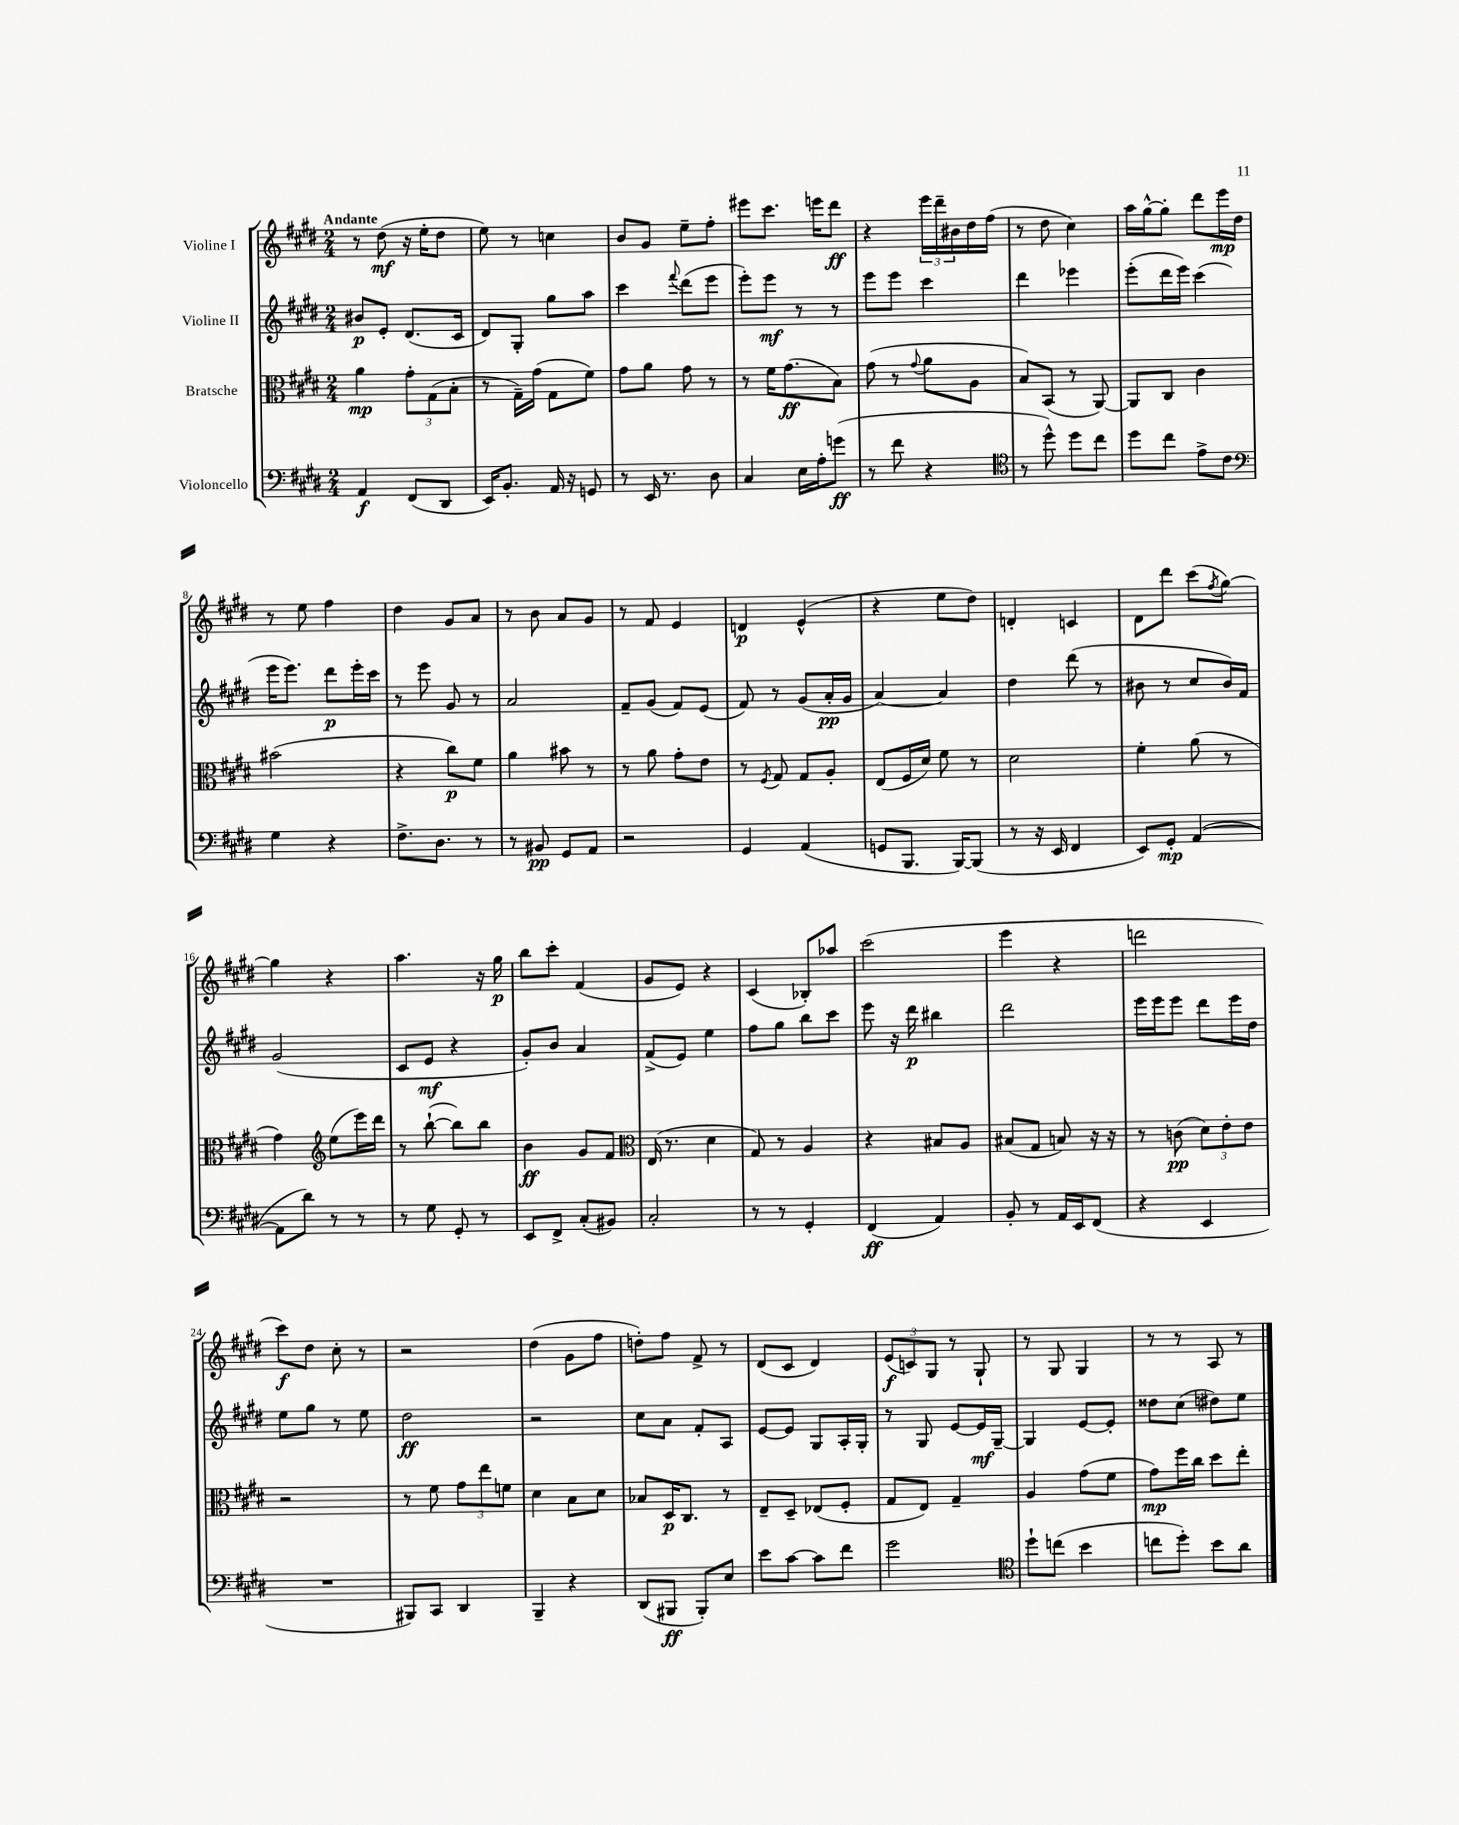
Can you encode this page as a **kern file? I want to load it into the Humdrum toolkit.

**kern	**kern	**kern	**kern
*staff4	*staff3	*staff2	*staff1
*clefF4	*clefC3	*clefG2	*clefG2
*k[f#c#g#d#]	*k[f#c#g#d#]	*k[f#c#g#d#]	*k[f#c#g#d#]
*M2/4	*M2/4	*M2/4	*M2/4
4AA	4a	8b#	8r
.	.	8e'	(8dd#
(8FF#	12g#'	(8.d#	16r
.	.	.	16ee'
.	(12G#	.	.
8DD#	.	.	8dd#
.	12B'	.	.
.	.	16c#	.
=	=	=	=
16EE)	8r	8d#)	8ee)
8.BB'	.	.	.
.	16G#~)	8G#'	8r
.	(16g#	.	.
16AA	8G#	8gg#	4cc
16r	.	.	.
8GG	8f#)	8aa	.
=	=	=	=
8r	8g#	4ccc#	8b
16EE	8a	.	8g#
8.r	.	.	.
.	.	8qqfff#	.
.	8g#	(8ddd#	8ee~
8D#	8r	8eee	8ff#'
=	=	=	=
4C#	8r	8eee')	8eee#
.	16f#	8eee	8.ccc#
.	(8.g#	.	.
16E	.	8r	.
16A'	.	.	16eee
(8g	8B)	8r	8ddd#
=	=	=	=
8r	(8g#	8eee	4r
8f#	8r	8eee	.
.	8qqg#	.	.
4r	8a	4ccc#	24eee
.	.	.	24ddd#~
.	.	.	24b#
.	8A	.	16dd#
.	.	.	(16ff#
=	=	=	=
*clefC4	*	*	*
8r	8B)	4ddd#	8r
8dd#^^)	(8BB	.	8dd#
8dd#	8r	4eee-	4cc#)
8cc#	[8AA)	.	.
=	=	=	=
8dd#	8AA]	(8eee'	16aa
.	.	.	[16gg#^^
8cc#	8C#	16ddd#	8gg#']
.	.	16eee)	.
8e^	4c#	(4ccc#	8ddd#
8c#	.	.	16eee
.	.	.	16dd#
=	=	=	=
*clefF4	*	*	*
4G#	(2b#	16eee	8r
.	.	8.eee)	.
.	.	.	8ee
4r	.	8ddd#	4ff#
.	.	16eee'	.
.	.	16ccc#	.
=	=	=	=
8.F#^	4r	8r	4dd#
.	.	8eee	.
8.D#	.	.	.
.	8cc#)	8g#	8g#
8r	8f#	8r	8a
=	=	=	=
8r	4a	2a	8r
8BB#	.	.	8b
8GG#	8b#	.	8a
8AA	8r	.	8g#
=	=	=	=
2r	8r	8f#~	8r
.	8a	(8g#	8f#
.	8g#'	8f#)	4e
.	8e	(8e	.
=	=	=	=
4GG#	8r	8f#)	4d
.	8qF#	.	.
.	8G#	8r	.
(4AA	8G#	(8g#	(4e^^
.	8A'	16a'	.
.	.	16g#	.
=	=	=	=
8GG	(8E	[4a)	4r
8.BBB	16F#	.	.
.	16d#)	.	.
.	8f#	4a]	8ee
[16BBB)	.	.	.
(8BBB]	8r	.	8dd#)
=	=	=	=
8r	2d#	4dd#	4d'
16r	.	.	.
16EE	.	.	.
4FF#	.	(8ddd#	4c
.	.	8r	.
=	=	=	=
8EE)	4f#'	8b#	8d#
8GG#'	.	8r	8ddd#
([4AA	(8a	8cc#	(8ccc#
.	.	.	8qff#
.	8r	16b#)	[8gg#)
.	.	16f#	.
=	=	=	=
8AA]	4g#)	(2g#	4gg#]
8d#)	.	.	.
*	*clefG2	*	*
8r	(8ee	.	4r
8r	16eee)	.	.
.	16ddd#	.	.
=	=	=	=
8r	8r	8c#	4.aa
8G#	([8bb`	8e	.
8GG#'	8bb])	4r	.
8r	8bb	.	16r
.	.	.	16gg#
=	=	=	=
8EE	4b	8g#')	8bb
8FF#^	.	8b	8ccc#'
(8C#'	8g#	4a	(4f#
8BB#)	8f#	.	.
=	=	=	=
*	*clefC3	*	*
2C#'	(16E	(8f#^	8g#
.	8.r	.	.
.	.	8e)	8e)
.	4d#	4ee	4r
=	=	=	=
8r	8G#)	8ff#	(4c#
8r	8r	8gg#	.
4GG#'	4A	8bb	8B-')
.	.	8ccc#	8aa-
=	=	=	=
(4FF#	4r	8eee	(2ccc#
.	.	16r	.
.	.	16ddd#	.
4AA)	8B#	4bb#	.
.	8A	.	.
=	=	=	=
8BB'	(8B#	2ddd#	4eee
8r	8G#	.	.
16AA	8B)	.	4r
16EE	.	.	.
(8FF#	16r	.	.
.	16r	.	.
=	=	=	=
4r	8r	16eee	2ddd
.	.	16eee	.
.	(8c	8eee	.
4EE	12d#)	8ddd#	.
.	12e'	.	.
.	.	16eee	.
.	12e	.	.
.	.	16dd#	.
=	=	=	=
2r	2r	8ee	8ccc#)
.	.	8gg#	8dd#
.	.	8r	8cc#'
.	.	8ee	8r
=	=	=	=
8BBB#)	8r	2dd#	2r
8CC#	8f#	.	.
4DD#	12g#	.	.
.	12ee	.	.
.	12f	.	.
=	=	=	=
4BBB~	4d#	2r	(4dd#
4r	8B	.	8g#
.	8d#	.	8ff#
=	=	=	=
(8DD#	8B-	8cc#	8dd')
8BBB#	16D#	8a	8ff#
.	8.C#	.	.
8BBB#')	.	8f#'	8f#^
8E	8r	8A	8r
=	=	=	=
8e	8E~	[8e	(8d#
[8c#	8D#~	8e]	8c#
8c#]	(8E-	8G#	4d#)
8f#	8F#'	16A'	.
.	.	16G#'	.
=	=	=	=
2g#	8G#	8r	(12e
.	.	.	12c)
.	8E)	8G#	.
.	.	.	12G#
.	4G#~	[8e	8r
.	.	16e]	8G#`
.	.	[16G#~	.
=	=	=	=
*clefC4	*	*	*
8dd#`	4A	4G#]	8r
(8cc	.	.	8G#
4b	(8g#	[8e	4G#
.	8f#	8e']	.
=	=	=	=
8cc	8g#)	8dd##	8r
8dd#')	16ff#	(8cc#	8r
.	16cc#	.	.
8b	8dd#	8dd#)	8A
8a	8ee'	8ee	8r
==	==	==	==
*-	*-	*-	*-
